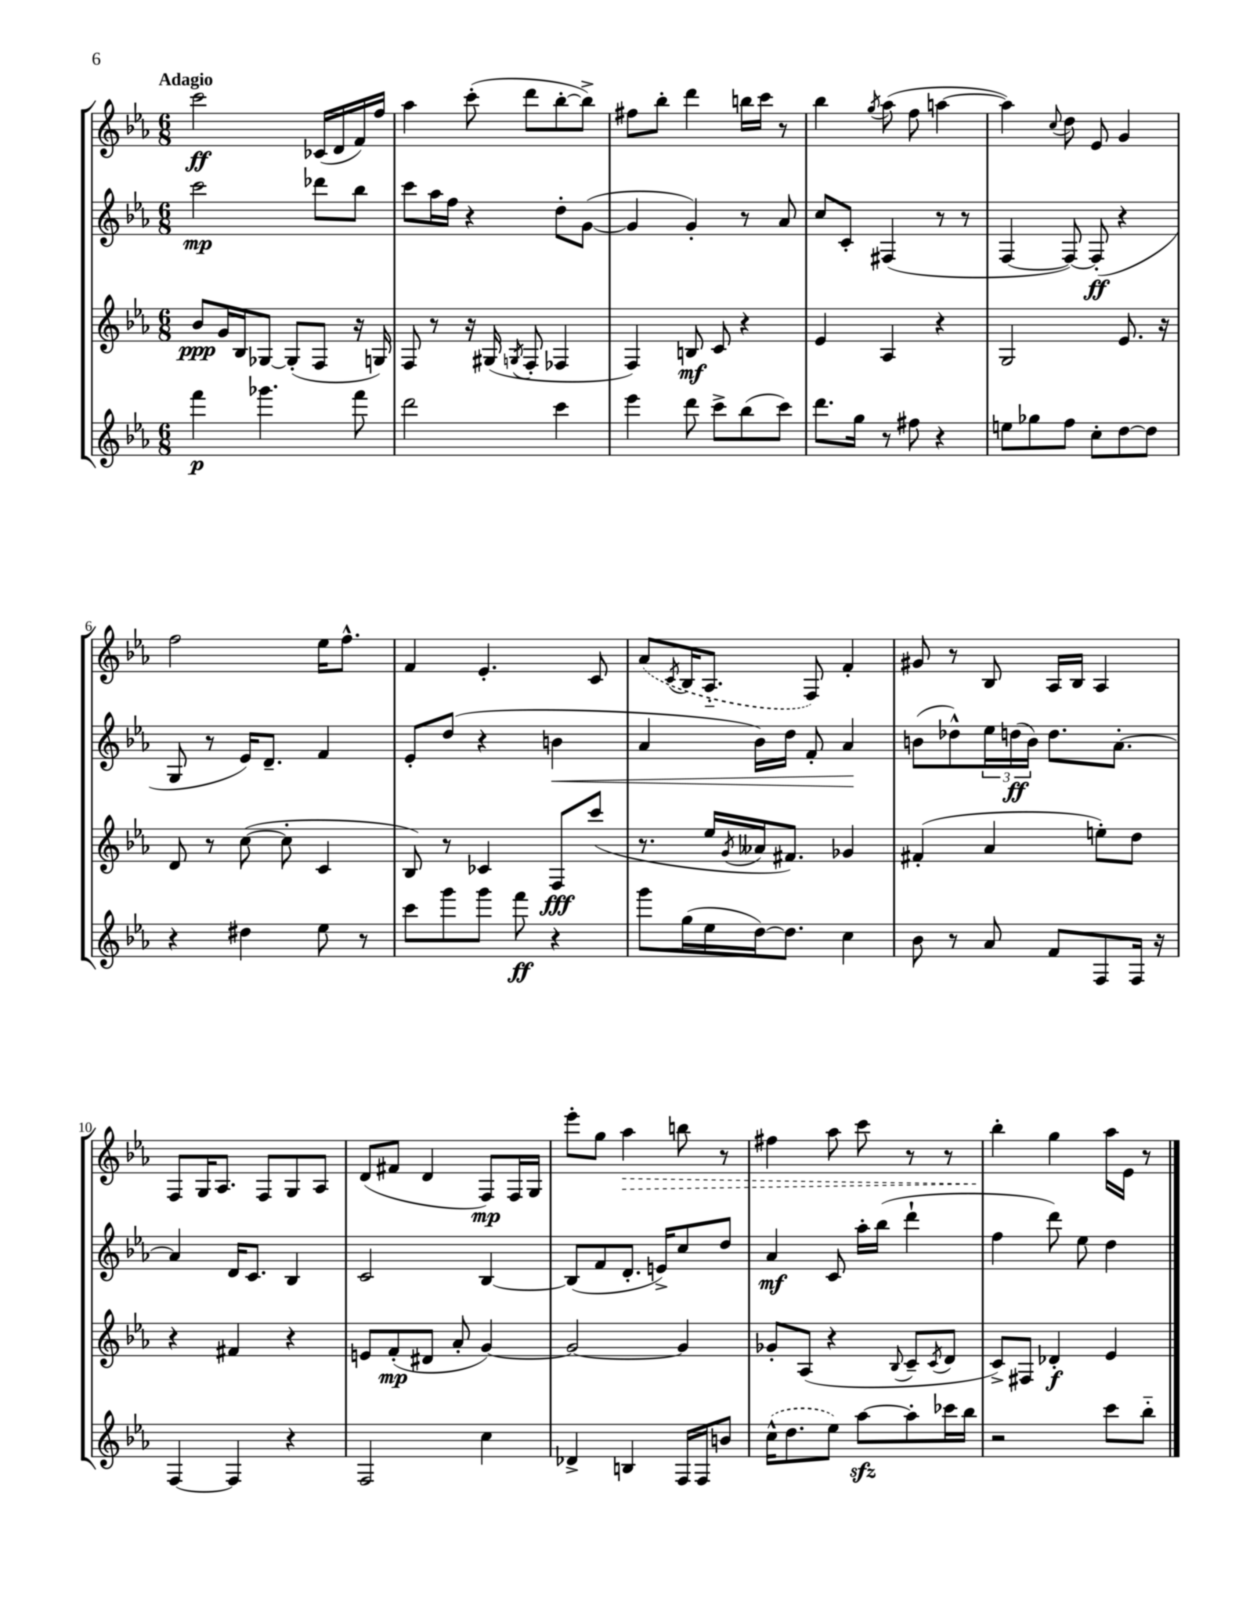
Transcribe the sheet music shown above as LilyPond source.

<<
\new StaffGroup <<
\new Staff = "s0" {
    \clef treble \key ees \major \numericTimeSignature \time 6/8 \tempo "Adagio"
    c'''2\ff ces'16( d'16 f'16) f''16 |
    aes''4 c'''8-.( d'''8 bes''8~-. bes''8->) |
    fis''8 bes''8-. d'''4 b''16 c'''16 r8 |
    bes''4 \acciaccatura { g''8 } aes''8( f''8 a''4~ |
    a''4) \appoggiatura { c''8 } d''8 ees'8 g'4 |
    f''2 ees''16 f''8.-^ |
    f'4 ees'4.-. c'8 |
    \once \slurDashed aes'8( \acciaccatura { c'8 } bes16 aes8.-_ f8) f'4-. |
    gis'8 r8 bes8 aes16 bes16 aes4 |
    f8 g16 aes8. f8 g8 aes8 |
    d'8( fis'8 d'4 f8\mp) f16 g16 |
    ees'''8-. g''8 \once \override Hairpin.style = #'dashed-line aes''4\> b''8 r8 |
    fis''4 aes''8 c'''8 r8 r8 |
    bes''4-.\! g''4 aes''16 ees'16 r8 \bar "|." |
}
\new Staff = "s1" {
    \clef treble \key ees \major \numericTimeSignature \time 6/8
    c'''2\mp des'''8 bes''8 |
    c'''8 aes''16 f''16 r4 d''8-. g'8~( |
    g'4 g'4-.) r8 aes'8 |
    c''8 c'8-. fis4( r8 r8 |
    f4~ f8~) f8-.\ff( r4 |
    g8 r8 ees'16) d'8.-- f'4 |
    ees'8-. d''8( r4 b'4\< |
    aes'4 bes'16) d''16 f'8-. aes'4\! |
    b'8( des''8-^) \tuplet 3/2 { ees''16 d''16\ff( b'16) } d''8. aes'8.~-. |
    aes'4 d'16 c'8. bes4 |
    c'2 bes4~ |
    bes8( f'8 d'8.-. e'16->) c''8 d''8 |
    aes'4\mf c'8 aes''16-. bes''16( d'''4-! |
    f''4 d'''8) ees''8 d''4 \bar "|." |
}
\new Staff = "s2" {
    \clef treble \key ees \major \numericTimeSignature \time 6/8
    bes'8\ppp g'16 bes16 ges8~ ges8-.( f8 r16 g16) |
    f8 r8 r16 gis16( \acciaccatura { g8 } f8-. fes4 |
    f4) b8\mf c'8 r4 |
    ees'4 aes4 r4 |
    g2 ees'8. r16 |
    d'8 r8 c''8~( c''8-. c'4 |
    bes8) r8 ces'4 f8\fff c'''8( |
    r8. ees''16 \acciaccatura { g'8 } aeses'16 fis'8.) ges'4 |
    fis'4-.( aes'4 e''8-.) d''8 |
    r4 fis'4 r4 |
    e'8 f'8-.\mp( dis'8 aes'8-. g'4~) |
    g'2~ g'4 |
    ges'8-. aes8( r4 \appoggiatura { bes8 } c'8-- \acciaccatura { c'8 } d'8 |
    c'8->) fis8 des'4-.\f ees'4 \bar "|." |
}
\new Staff = "s3" {
    \clef treble \key ees \major \numericTimeSignature \time 6/8
    f'''4\p ges'''4. f'''8 |
    d'''2 c'''4 |
    ees'''4 d'''8 c'''8-> bes''8( c'''8) |
    d'''8. g''16 r8 fis''8 r4 |
    e''8 ges''8 f''8 c''8-. d''8~ d''8 |
    r4 dis''4 ees''8 r8 |
    c'''8 g'''8 g'''8 f'''8\ff r4 |
    g'''8 g''16( ees''16 d''16~) d''8. c''4 |
    bes'8 r8 aes'8 f'8 f8 f16 r16 |
    f4~ f4 r4 |
    f2 c''4 |
    des'4-> b4 f16 f16 b'8 |
    \once \slurDashed c''16-^( d''8. ees''8) aes''8~\sfz aes''8-. ces'''16 bes''16 |
    r2 c'''8 bes''8-_ \bar "|." |
}
>>
>>
